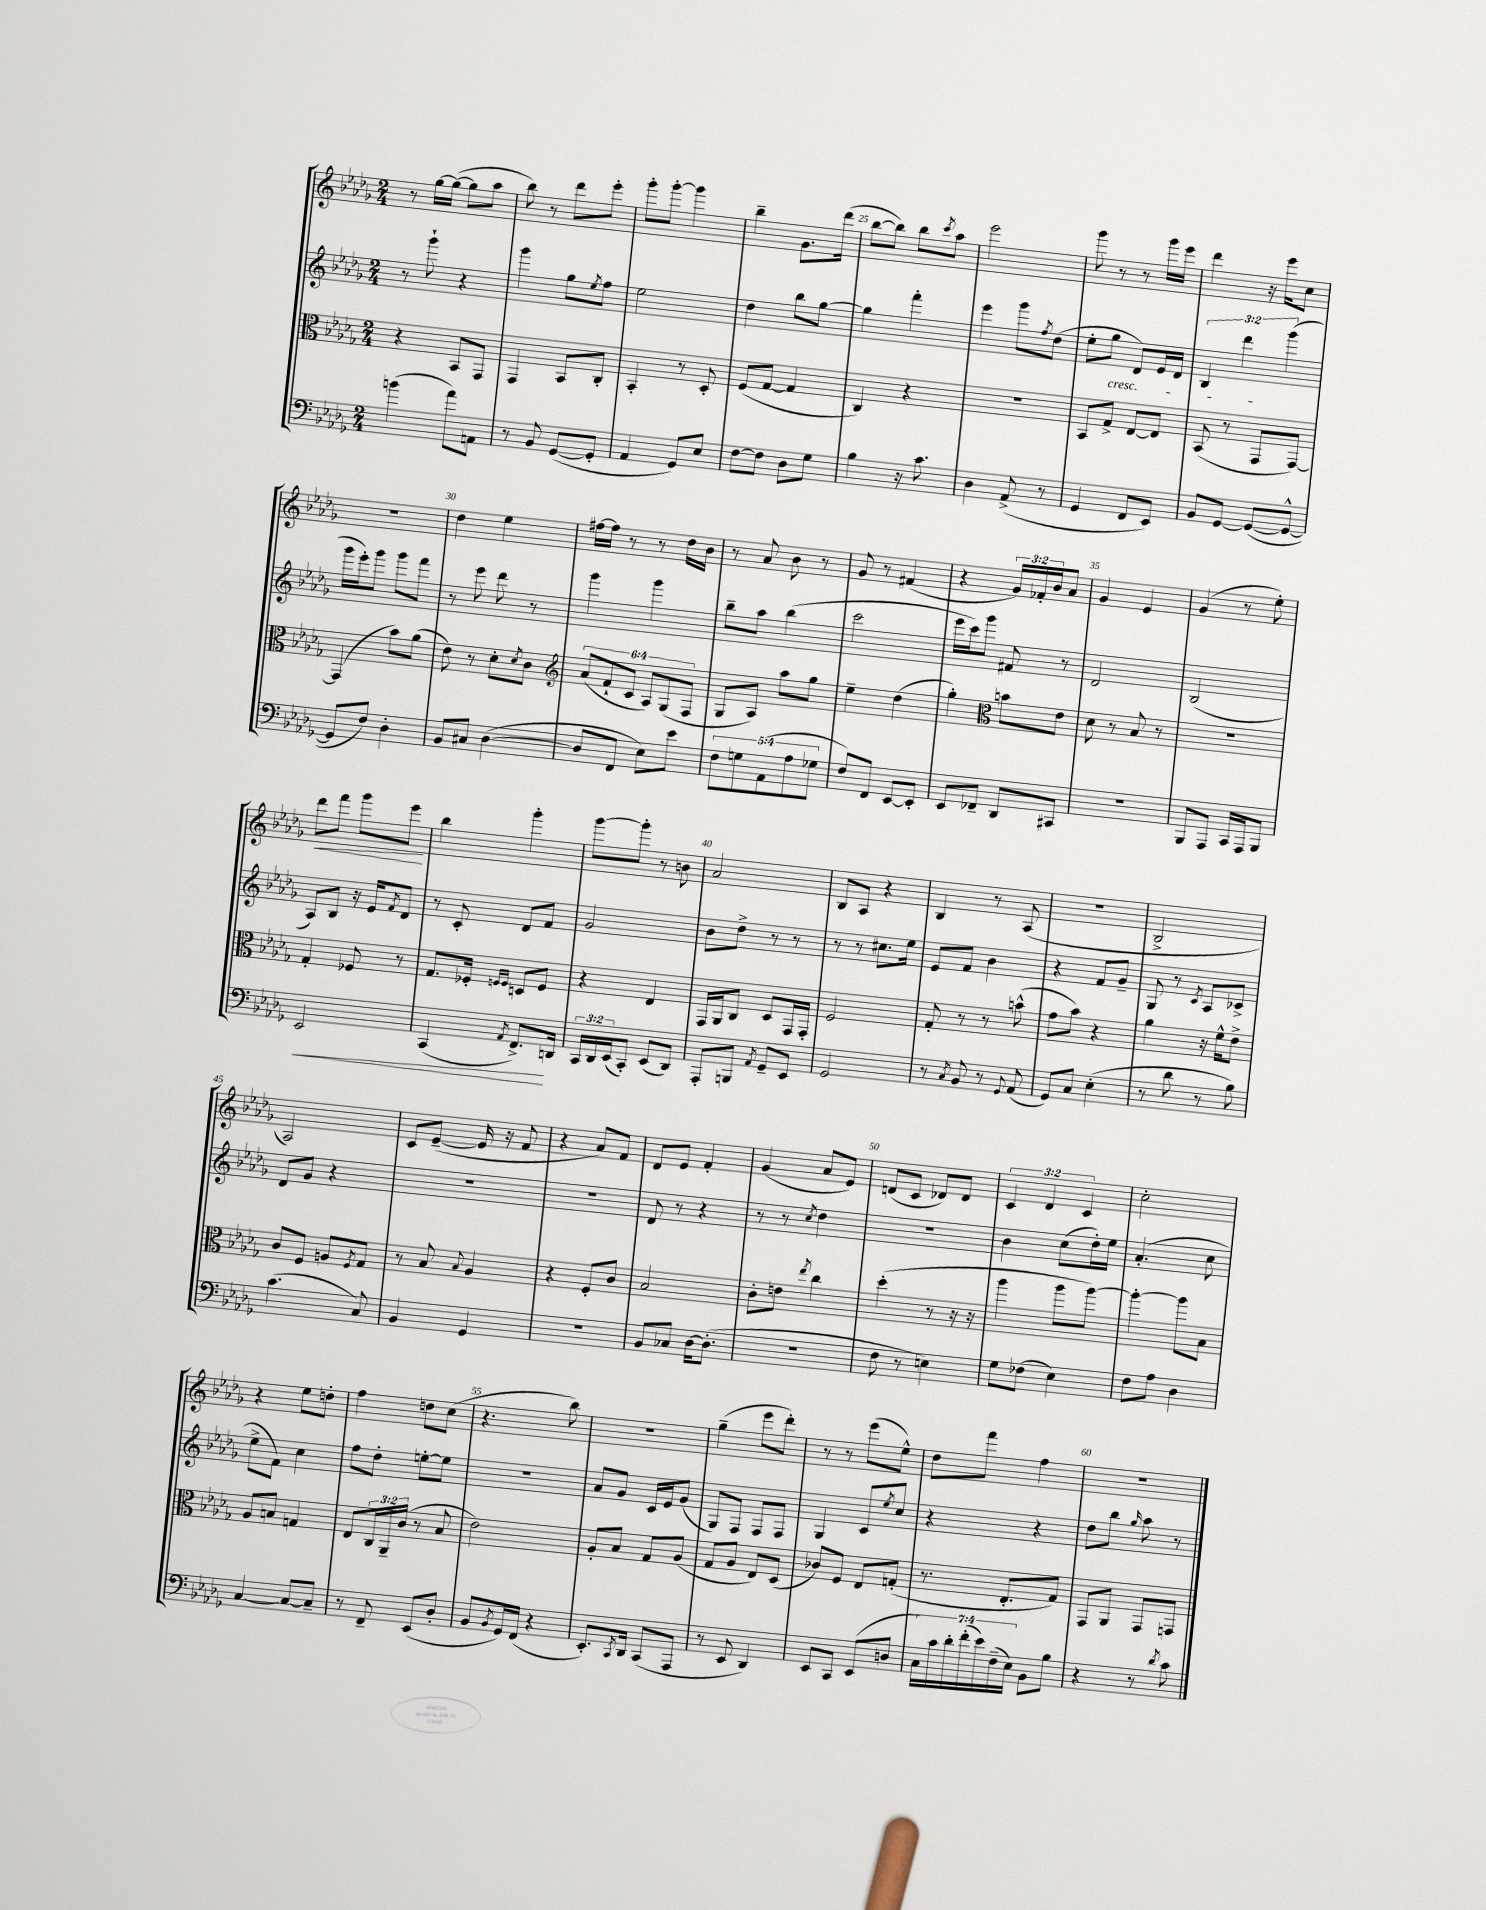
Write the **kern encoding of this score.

**kern	**dynam	**kern	**kern	**kern	**dynam
*part4	*part4	*part3	*part2	*part1	*part1
*staff4	*staff4	*staff3	*staff2	*staff1	*staff1
*clefF4	*	*clefC3	*clefG2	*clefG2	*
*k[b-e-a-d-g-]	*	*k[b-e-a-d-g-]	*k[b-e-a-d-g-]	*k[b-e-a-d-g-]	*
*M2/4	*	*M2/4	*M2/4	*M2/4	*
=21	=21	=21	=21	=21	=21
(4bn\	.	4r	8r	8r	.
.	.	.	8ggg-`\	[16gg-\LL	.
.	.	.	.	(16gg-\JJ_	.
8a-\L)	.	8BB-/L	4r	8gg-\L]	.
8AAn\J	.	8GG-/J	.	8aa-\J	.
=22	=22	=22	=22	=22	=22
8r	.	4GG-/	4ggg-\	8bb-\)	.
8BB-/	.	.	.	8r	.
([8GG-/L	.	8BB-/L	8gg-\L	8ddd-\L	.
.	.	.	8qee-/	.	.
8GG-'/J]	.	8C'/J	8ff\J	8eee-'\J	.
=23	=23	=23	=23	=23	=23
4AA-/	.	4BB-'/	2ee-\	8ggg-'\L	.
.	.	.	.	[8ggg-'\J	.
8GG-/L)	.	8r	.	4ggg-\]	.
8E-/J	.	8D-'/	.	.	.
=24	=24	=24	=24	=24	=24
[8F\L	.	(8F/L	4dd-\	4bb-~\	.
8F\J]	.	[8G-/J	.	.	.
8D-\L	.	4G-/]	8bb-\L	8.g-\L	.
8G-\J	.	.	[8gg-\J	.	.
.	.	.	.	(16ddd-\Jk	.
=25	=25	=25	=25	=25	=25
4B-\	.	4C/)	4gg-\]	[8bb-\L	.
.	.	.	.	8bb-\J])	.
16r	.	4r	4fff'\	8bb-\L	.
8.c\	.	.	.	.	.
.	.	.	.	8qccc/	.
.	.	.	.	8aa-\J	.
=26	=26	=26	=26	=26	=26
4D-\	.	2r	4eee-\	2eee-\	.
(8AA-^/	.	.	8ggg-\L	.	.
.	.	.	8qff/	.	.
8r	.	.	(8dd-\J	.	.
=27	=27	=27	=27	=27	=27
4GG-/	.	8BB-/L	8ee-'\L	8ggg-\	.
!	!	!	!LO:TX:b:i:t=cresc.	!	!
.	.	8G-^/J	8gg-\J	8r	.
8FF/L	.	[8E-/L	8d-/L)	8r	.
8EE-/J)	.	8E-/J]	16e-/L	16ggg-\LL	.
.	.	.	16d-/JJ	16eee-\JJ	.
=28	=28	=28	=28	=28	=28
8BB-/L	.	(8BB-/	6B-/	4ddd-\	.
[8GG-/J	.	8r	.	.	.
.	.	.	6ddd-\	.	.
(8GG-/L_	.	8GG-/L	.	16r	.
.	.	.	.	16eee-\KL	.
.	.	.	(6ggg-\	.	.
8GG-^^/J_	.	[8GG-/J)	.	8cc\J	.
!!LO:LB:g=z
=29	=29	=29	=29	=29	=29
8GG-/L]	.	(4GG-/]	16ggg-\LL	2r	.
.	.	.	16eee-'\J)	.	.
8F/J)	.	.	8ggg-\J	.	.
4D-'\	.	8b-\L)	8ggg-\L	.	.
.	.	(8a-\J	8fff\J	.	.
=30	=30	=30	=30	=30	=30
8BB-/L	.	8e-\)	8r	4dd-\	.
8C#X/J	.	8r	8eee-\	.	.
([4D-\	.	8d-'\L	8ddd-\	4ee-\	.
.	.	8qd-/	.	.	.
.	.	8c\J	8r	.	.
=31	=31	=31	=31	=31	=31
*	*	*clefG2	*	*	*
8D-/L]	.	(12a-/L	4ggg-\	[16ff#X\LL	.
.	.	.	.	16ff#\JJ]	.
.	.	12f`/	.	.	.
8FF/J	.	.	.	8r	.
.	.	12c/J	.	.	.
8E-\L)	.	12A-/L)	4ggg-\	8r	.
.	.	(12G-/	.	.	.
8e-\J	.	.	.	16dd-\LL	.
.	.	12F/J	.	.	.
.	.	.	.	16b-\JJ	.
=32	=32	=32	=32	=32	=32
10F\L	.	8G-/L	8bb-~\L	8r	.
10Gn\	.	.	.	.	.
.	.	8A-/J)	8aa-\J	8a-/	.
(10AA-\	.	.	.	.	.
.	.	8aa-\L	(4bb-\	8b-\	.
10A-\	.	.	.	.	.
.	.	8gg-\J	.	8r	.
10G-X\J	.	.	.	.	.
=33	=33	=33	=33	=33	=33
8F/L)	.	4ee-~\	2ccc\	8g-/	.
8FF/J	.	.	.	8r	.
[8EE-/L	.	(4dd-\	.	(4f#X/	.
8EE-'/J]	.	.	.	.	.
=34	=34	=34	=34	=34	=34
8EE-/L	.	4gg-'\)	16eee-\LL	4r	.
.	.	.	16ccc\J)	.	.
8FF-X~/J	.	.	8ggg-\J	.	.
*	*	*clefC3	*	*	*
8DD-/L	.	8bn\L	8f#X/	24g-/LL)	.
.	.	.	.	24f-X'/	.
.	.	.	.	24b-/J	.
8CC#X/J	.	8e-\J	8r	8a-/J	.
=35	=35	=35	=35	=35	=35
2r	.	8d-\	2d-/	4g-/	.
.	.	8r	.	.	.
.	.	8B-/	.	4e-/	.
.	.	8r	.	.	.
=36	=36	=36	=36	=36	=36
8BBB-/L	.	2r	(2B-/	(4g-/	.
8AAA-/J	.	.	.	.	.
16CC/LL	.	.	.	8r	.
16AAA-/J	.	.	.	.	.
8BBB-/J	.	.	.	8ee-'\)	.
!!LO:LB:g=z
=37	=37	=37	=37	=37	=37
!	!LO:HP:b	!	!	!	!LO:HP:b
2EE-/	<	4G-'/	8A-/L)	8ddd-\L	<
.	.	.	8B-/J	8fff\J	.
.	.	8F-X/	16r	8ggg-\L	.
.	.	.	16e-/KL	.	.
.	.	.	8qf/	.	.
.	.	8r	8d-/J	8eee-\J	.
.	.	.	.	.	[
=38	=38	=38	=38	=38	=38
(4CC/	.	8.G-/L	8r	4bb-\	.
.	.	.	8c'/	.	.
.	.	16F-X'/Jk	.	.	.
.	.	16qqFn/LL	.	.	.
8qAA-/	.	16qqF/JJ	.	.	.
8.FF^/L)	.	8Dn/L	8d-/L	4ggg-'\	.
.	.	8F/J	8f/J	.	.
16DDn/Jk	[	.	.	.	.
=39	=39	=39	=39	=39	=39
24CC/LL	.	4r	2g-/	[8ggg-\L	.
24DD-/	.	.	.	.	.
(24EE-/J	.	.	.	.	.
8CC'/J)	.	.	.	8ggg-'\J]	.
(8EE-/L	.	4E-/	.	8r	.
8DD-/J)	.	.	.	8bn\	.
=40	=40	=40	=40	=40	=40
8AAA-'/L	.	16GG-/LL	8b-\L	2a-/	.
.	.	16AA-/J	.	.	.
8BBBn/J	.	8C/J	8dd-^\J	.	.
8qAA-/	.	.	.	.	.
8GG-~/L	.	8D-/L	8r	.	.
8EE-/J	.	16GG-/L	8r	.	.
.	.	16GG-'/JJ	.	.	.
=41	=41	=41	=41	=41	=41
2GG-/	.	2F/	8r	8B-/L	.
.	.	.	8r	8A-/J	.
.	.	.	8.cc#X\L	4r	.
.	.	.	16ee-\Jk	.	.
=42	=42	=42	=42	=42	=42
8r	.	8G-'/	8e-/L	4B-/	.
8qC/	.	.	.	.	.
8BB-/	.	8r	8f/J	.	.
8r	.	8r	4b-\	8r	.
8qqGG-/	.	.	.	.	.
(8AA-/	.	(8bn^^\	.	(8A-/	.
=43	=43	=43	=43	=43	=43
8GG-/L)	.	8g-\L	4r	2r	.
8C/J	.	8b-\J)	.	.	.
(4E-'\	.	4r	8f/L	.	.
.	.	.	8g-~/J	.	.
=44	=44	=44	=44	=44	=44
8r	.	4a-\	8G-/	2B-^/	.
8d-\	.	.	8r	.	.
.	.	.	8qc/	.	.
8r	.	16r	8A-/L	.	.
.	.	16f^^\KL	.	.	.
8B-\)	.	8e-^\J	8c-X^/J	.	.
!!LO:LB:g=z
=45	=45	=45	=45	=45	=45
(4.c\	.	8c/L	8d-/L	2A-/)	.
.	.	8F/J	8g-/J	.	.
.	.	8An/L	4r	.	.
.	.	8qF/	.	.	.
8C/)	.	8G-/J	.	.	.
=46	=46	=46	=46	=46	=46
4BB-/	.	8r	2r	8c/L	.
.	.	8B-/	.	([8e-~/J	.
.	.	8qqB-/	.	.	.
4GG-/	.	4A-/	.	16e-/]	.
.	.	.	.	16r	.
.	.	.	.	8f/	.
=47	=47	=47	=47	=47	=47
2r	.	4r	2r	4r	.
.	.	8F'/L	.	8a-/L)	.
.	.	8c/J	.	8f/J	.
=48	=48	=48	=48	=48	=48
8BB-/L	.	2B-/	8d-/	8d-/L	.
8C-X/J	.	.	8r	8e-/J	.
[16D-\KL	.	.	4r	4f'/	.
(8.D-'\J]	.	.	.	.	.
=49	=49	=49	=49	=49	=49
2r	.	8c'\L	8r	(4g-/	.
.	.	8en\J	8r	.	.
.	.	8qee-/	8qcc/	.	.
.	.	4cc\	4dd-\	8a-/L	.
.	.	.	.	8e-/J)	.
=50	=50	=50	=50	=50	=50
8F\	.	(4dd-'\	2r	(8dn/L	.
8r	.	.	.	8c/J	.
4En\)	.	8r	.	8d-X/L)	.
.	.	16r	.	8d-/J	.
.	.	16r	.	.	.
=51	=51	=51	=51	=51	=51
8G-\L	.	4aa-\	4b-\	6c/	.
(8F-X\J	.	.	.	.	.
.	.	.	.	6d-/	.
4E-\)	.	8aa-\L	(8cc\L	.	.
.	.	.	.	6c/	.
.	.	[8aa-\J)	16dd-'\L)	.	.
.	.	.	16ee-\JJ	.	.
=52	=52	=52	=52	=52	=52
8F\L	.	4aa-'\_	(4.a-'/	2cc'\	.
8A-\J	.	.	.	.	.
4D-\	.	8aa-\L]	.	.	.
.	.	8B-\J	8cc\	.	.
!!LO:LB:g=z
=53	=53	=53	=53	=53	=53
[4C/	.	8A-/L	8ee-^\L	4r	.
.	.	8Bn/J	8f\J)	.	.
8C/L_	.	4Gn/	4cc\	8ee-\L	.
8C~/J]	.	.	.	8ddn'\J	.
=54	=54	=54	=54	=54	=54
8r	.	8E-/L	8ff\L	4ff\	.
8FF~/	.	24C/L	8dd-'\J	.	.
.	.	24AA-~/	.	.	.
.	.	(24c/JJ	.	.	.
(8EE-/L	.	8r	[8een'\L	8ddn\L	.
8D-'/J	.	8B-/	8ee\J]	(8cc\J	.
=55	=55	=55	=55	=55	=55
8BB-/L	.	2e-\)	2r	4.r	.
8qBB-/	.	.	.	.	.
16GG-/L)	.	.	.	.	.
(16FF/JJ	.	.	.	.	.
4r	.	.	.	.	.
.	.	.	.	8bb-\)	.
=56	=56	=56	=56	=56	=56
8.EE-'/L)	.	8A-'/L	8a-/L	2r	.
.	.	8B-/J	8g-/J	.	.
8qCC/	.	.	.	.	.
16DD-/Jk	.	.	.	.	.
(8CC/L	.	8G-/L	16c/LL	.	.
.	.	.	16e-/J	.	.
8AAA-/J	.	(8A-/J	(8g-/J	.	.
=57	=57	=57	=57	=57	=57
8r	.	8G-/L	8G-/L)	(4gg-~\	.
8EE-/	.	8A-/J	8F/J	.	.
4DD-/)	.	8E-/L)	8F/L	8eee-\L	.
.	.	(8D-/J	8F/J	8ddd-'\J)	.
=58	=58	=58	=58	=58	=58
8EE-/L	.	8c-X/L)	4G-/	8r	.
8CC/J	.	8F/J	.	8r	.
(8EE-/L	.	8E-/L	8c/L	(8eee-\L	.
.	.	.	8qee-/	.	.
8Dn/J	.	(8Gn'/J	8cc/J	8ee-^^\J)	.
=59	=59	=59	=59	=59	=59
28C\LL)	.	8.r	4r	8dd-\L	.
28c\	.	.	.	.	.
28d-'\	.	.	.	.	.
(28f'\	.	.	.	.	.
.	.	.	.	8fff\J	.
28e-\)	.	.	.	.	.
(28F~\	.	.	.	.	.
.	.	8.E-'/L	.	.	.
28E-\JJ)	.	.	.	.	.
8BB-\L	.	.	4r	4ff\	.
8B-\J	.	8G-/J)	.	.	.
=60	=60	=60	=60	=60	=60
4r	.	8GG-/L	8dd-\L	2r	.
.	.	8AA-/J	8bb-\J	.	.
.	.	.	16qqgg-/	.	.
8r	.	8GG-/L	8aa-\	.	.
8qd-/	.	.	.	.	.
8c\	.	8GGn/J	8r	.	.
==	==	==	==	==	==
*-	*-	*-	*-	*-	*-
